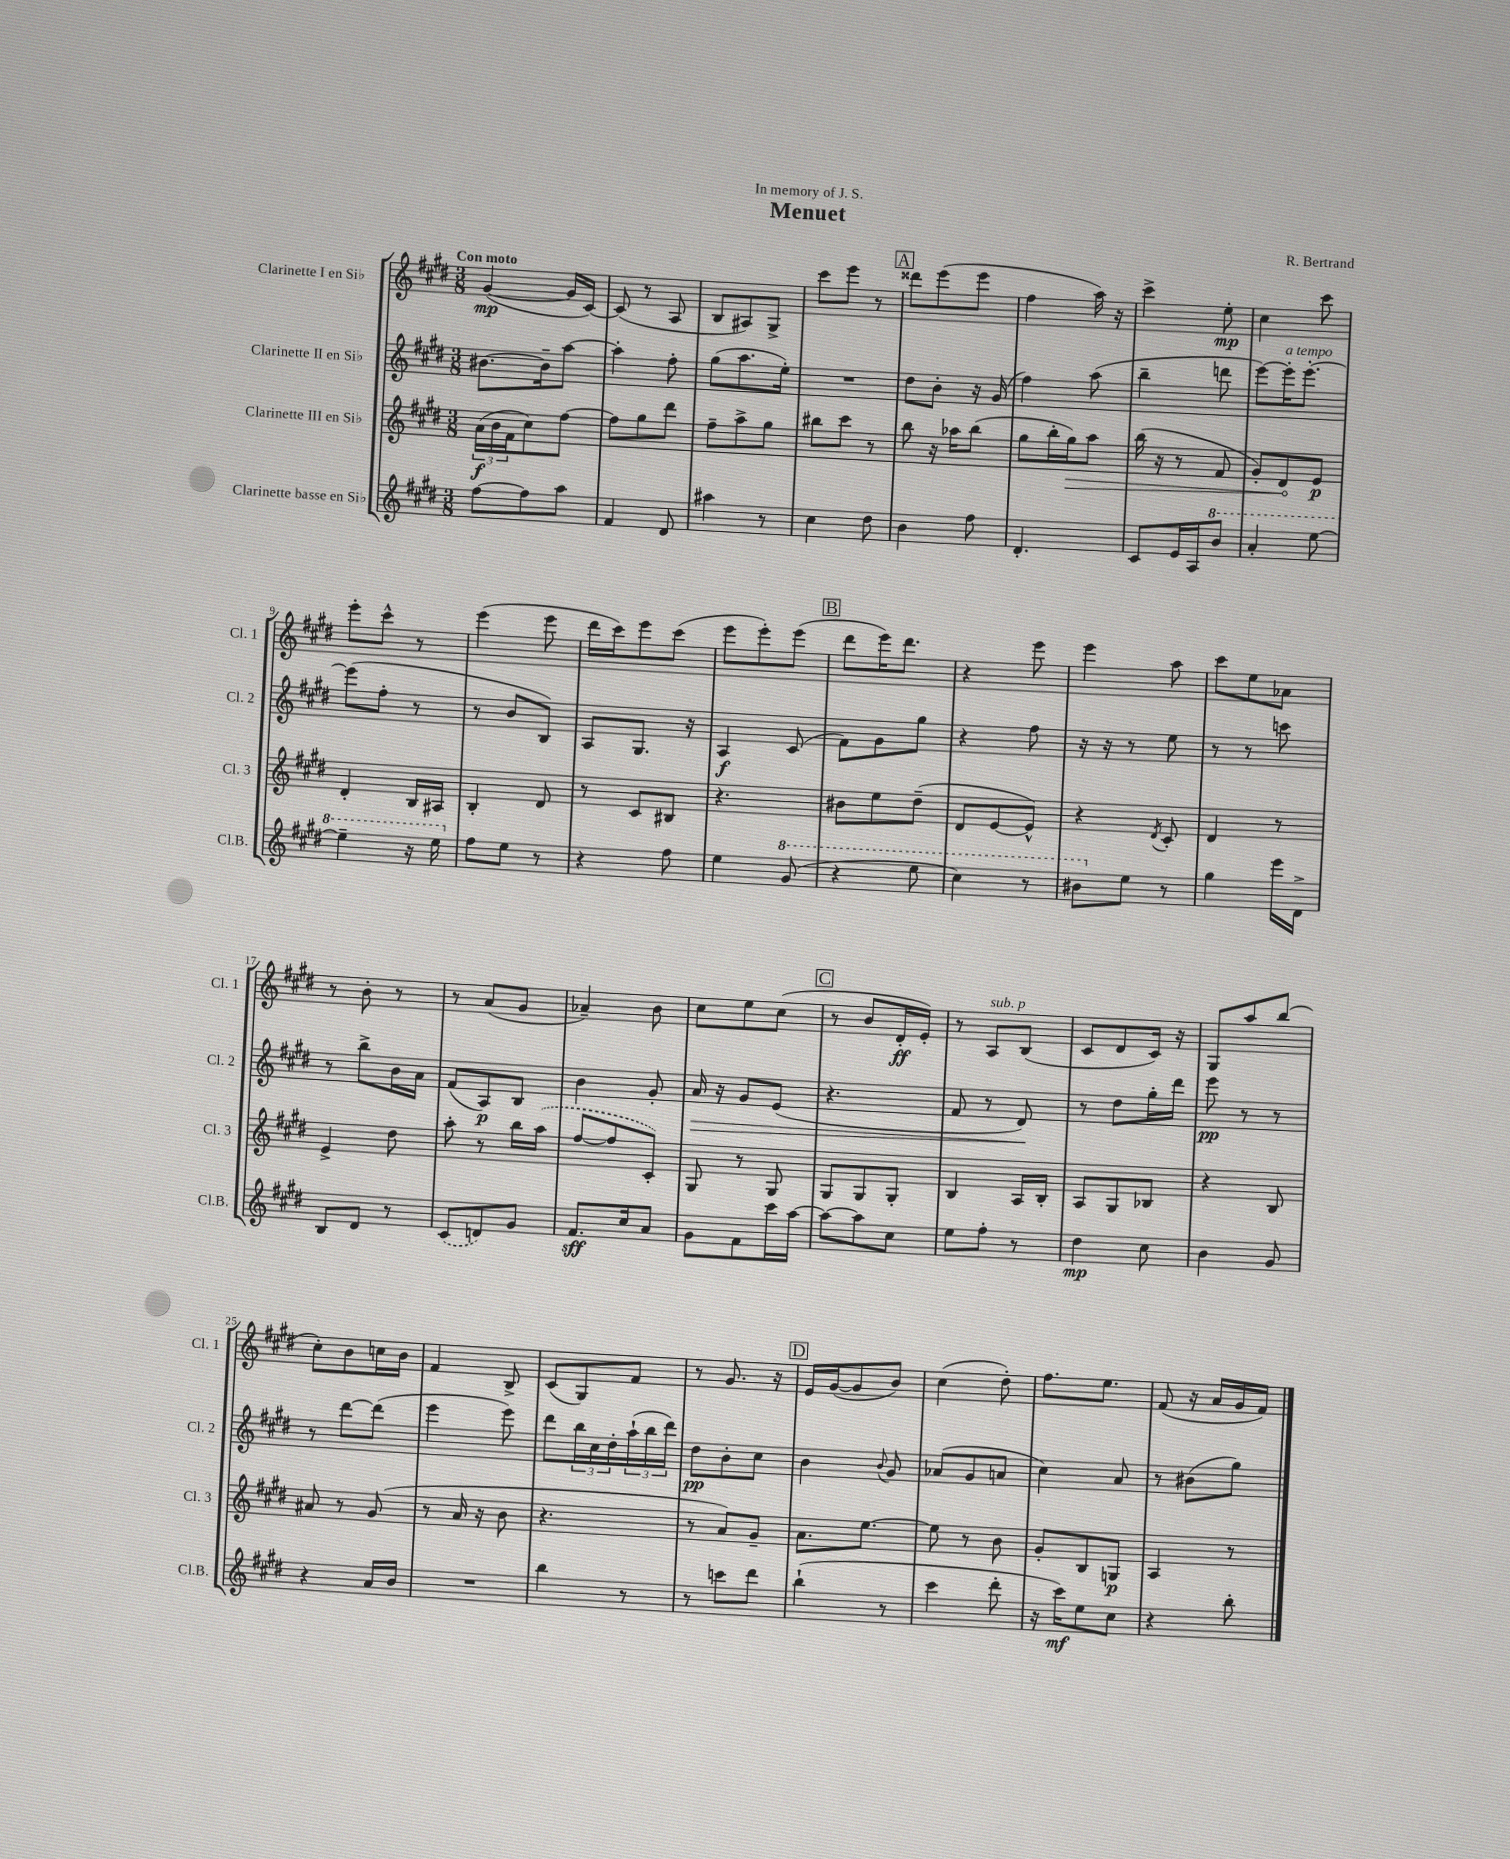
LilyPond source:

\header { title = "Menuet" composer = "R. Bertrand" dedication = "In memory of J. S." }
<<
\new StaffGroup <<
\new Staff = "s0" \with { instrumentName = "Clarinette I en Sib" shortInstrumentName = "Cl. 1" } {
    \clef treble \key e \major \numericTimeSignature \time 3/8 \tempo "Con moto"
    gis'4~\mp( gis'16 cis'16~) |
    cis'8( r8 a8 |
    b8 ais8) gis8-> |
    cis'''8 e'''8 r8 |
    \mark \markup { \box "A" } disis'''8 e'''8( e'''8 |
    fis''4 a''16) r16 |
    cis'''4-> e''8-.\mp |
    cis''4 cis'''8 |
    e'''8-. cis'''8-^ r8 |
    e'''4( e'''8 |
    dis'''16 cis'''16) e'''8 cis'''8( |
    e'''8 e'''8-.) e'''8( |
    \mark \markup { \box "B" } dis'''8 e'''16) dis'''8. |
    r4 e'''8 |
    e'''4 a''8 |
    cis'''8 e''8 aes'8 |
    r8 b'8-. r8 |
    r8 a'8( gis'8 |
    aes'4--) b'8 |
    cis''8 e''8 cis''8( |
    \mark \markup { \box "C" } r8 b'8 dis'16-.\ff e'16-.) |
    r8 a8^\markup { \italic "sub. p" } b8( |
    cis'8 dis'8 cis'16) r16 |
    gis8 a''8 b''8( |
    cis''8-.) b'8 c''16 b'16 |
    fis'4 b8-> |
    cis'8( gis8) fis'8 |
    r8 gis'8. r16 |
    \mark \markup { \box "D" } e'16 gis'16~( gis'8 b'8) |
    cis''4( dis''8-.) |
    fis''8. e''8. |
    fis'8( r16 a'16 gis'16 fis'16) \bar "|." |
}
\new Staff = "s1" \with { instrumentName = "Clarinette II en Sib" shortInstrumentName = "Cl. 2" } {
    \clef treble \key e \major \numericTimeSignature \time 3/8
    bis'8.~ bis'16-- a''8~ |
    a''4-. fis''8-. |
    gis''8( a''8. e''16-.) |
    R4. |
    \mark \markup { \box "A" } dis''8 b'8-. r16 gis'16( |
    fis''4) a''8( |
    b''4-- d'''8 |
    e'''8~) e'''16-.^\markup { \italic "a tempo" } e'''8.~-. |
    e'''8( fis''8-. r8 |
    r8 b'8 b8) |
    a8 gis8. r16 |
    a4\f cis'8( |
    \mark \markup { \box "B" } fis'8) gis'8 gis''8 |
    r4 fis''8 |
    r16 r16 r8 e''8 |
    r8 r8 c'''8 |
    r8 b''8-> b'16 a'16 |
    fis'8( a8\p) b8 |
    b'4 gis'8-. |
    a'16\> r16 gis'8 e'8( |
    \mark \markup { \box "C" } r4. |
    fis'8 r8 dis'8\!) |
    r8 dis''8 gis''16-. dis'''16 |
    e'''8\pp r8 r8 |
    r8 dis'''8~ dis'''8( |
    e'''4 e'''8) |
    dis'''8 \tuplet 3/2 { b''16 cis''16 dis''16-. } \tuplet 3/2 { a''16-!( b''16 dis'''16) } |
    dis''8\pp b'8-. cis''8 |
    \mark \markup { \box "D" } b'4 \appoggiatura { b'8 } gis'8 |
    aes'8( gis'8 a'8 |
    cis''4) a'8 |
    r8 bis'8( gis''8) \bar "|." |
}
\new Staff = "s2" \with { instrumentName = "Clarinette III en Sib" shortInstrumentName = "Cl. 3" } {
    \clef treble \key e \major \numericTimeSignature \time 3/8
    \tuplet 3/2 { a'16\f( b'16 fis'16 } cis''8) fis''8~ |
    fis''8 gis''8 dis'''8 |
    fis''8-- a''8-> gis''8 |
    bis''8 cis'''8 r8 |
    \mark \markup { \box "A" } b''8 r16 aes''16 b''8( |
    gis''8 b''16-. \once \override Hairpin.circled-tip = ##t gis''16\>) a''8 |
    b''16( r16 r8 fis'8 |
    gis'8-.) dis'8\! e'8\p |
    dis'4-. b16 ais16 |
    b4-. dis'8 |
    r8 cis'8 bis8 |
    r4. |
    \mark \markup { \box "B" } bis'8 e''8 dis''8--( |
    dis'8 e'8~ e'8-^) |
    r4 \acciaccatura { dis'8 } cis'8-. |
    dis'4 r8 |
    e'4-> dis''8 |
    a''8-. r8 b''16 \once \slurDashed a''16( |
    fis''8~ fis''8 cis'8-.) |
    gis8 r8 gis8 |
    \mark \markup { \box "C" } gis8 gis8 gis8-. |
    b4 a16 b16-. |
    a8 gis8 bes8 |
    r4 b8 |
    ais'8 r8 gis'8( |
    r8 a'16 r16 b'8 |
    r4. |
    r8 a'8) gis'8-- |
    \mark \markup { \box "D" } a'8. e''8.~ |
    e''8 r8 b'8 |
    gis'8-. b8 g8\p |
    a4 r8 \bar "|." |
}
\new Staff = "s3" \with { instrumentName = "Clarinette basse en Sib" shortInstrumentName = "Cl.B." } {
    \clef treble \key e \major \numericTimeSignature \time 3/8
    fis''8~ fis''8 a''8 |
    fis'4 dis'8 |
    ais''4 r8 |
    cis''4 dis''8 |
    \mark \markup { \box "A" } b'4 fis''8 |
    dis'4.-. |
    cis'8 e'16 a16 \ottava #1 b''8 |
    a''4-. e'''8~ |
    e'''4-- r16 e'''16 \ottava #0 |
    fis''8 e''8 r8 |
    r4 fis''8 |
    e''4 \ottava #1 gis''8( |
    \mark \markup { \box "B" } r4 e'''8 |
    cis'''4) r8 |
    bis''8 \ottava #0 e''8 r8 |
    gis''4 e'''16 dis'16-> |
    b8 dis'8 r8 |
    \once \slurDashed cis'8( d'8) gis'8 |
    fis'8.\sff cis''16 a'8 |
    gis'8 fis'8 cis'''16 a''16~ |
    \mark \markup { \box "C" } a''8~ a''8 cis''8 |
    e''8 fis''8-. r8 |
    dis''4\mp cis''8 |
    b'4 gis'8 |
    r4 a'16 b'16 |
    R4. |
    b''4 r8 |
    r8 c'''8 dis'''8 |
    \mark \markup { \box "D" } b''4-!( r8 |
    cis'''4 dis'''8-. |
    r16 cis'''16\mf) e''8 cis''8 |
    r4 b''8-. \bar "|." |
}
>>
>>
